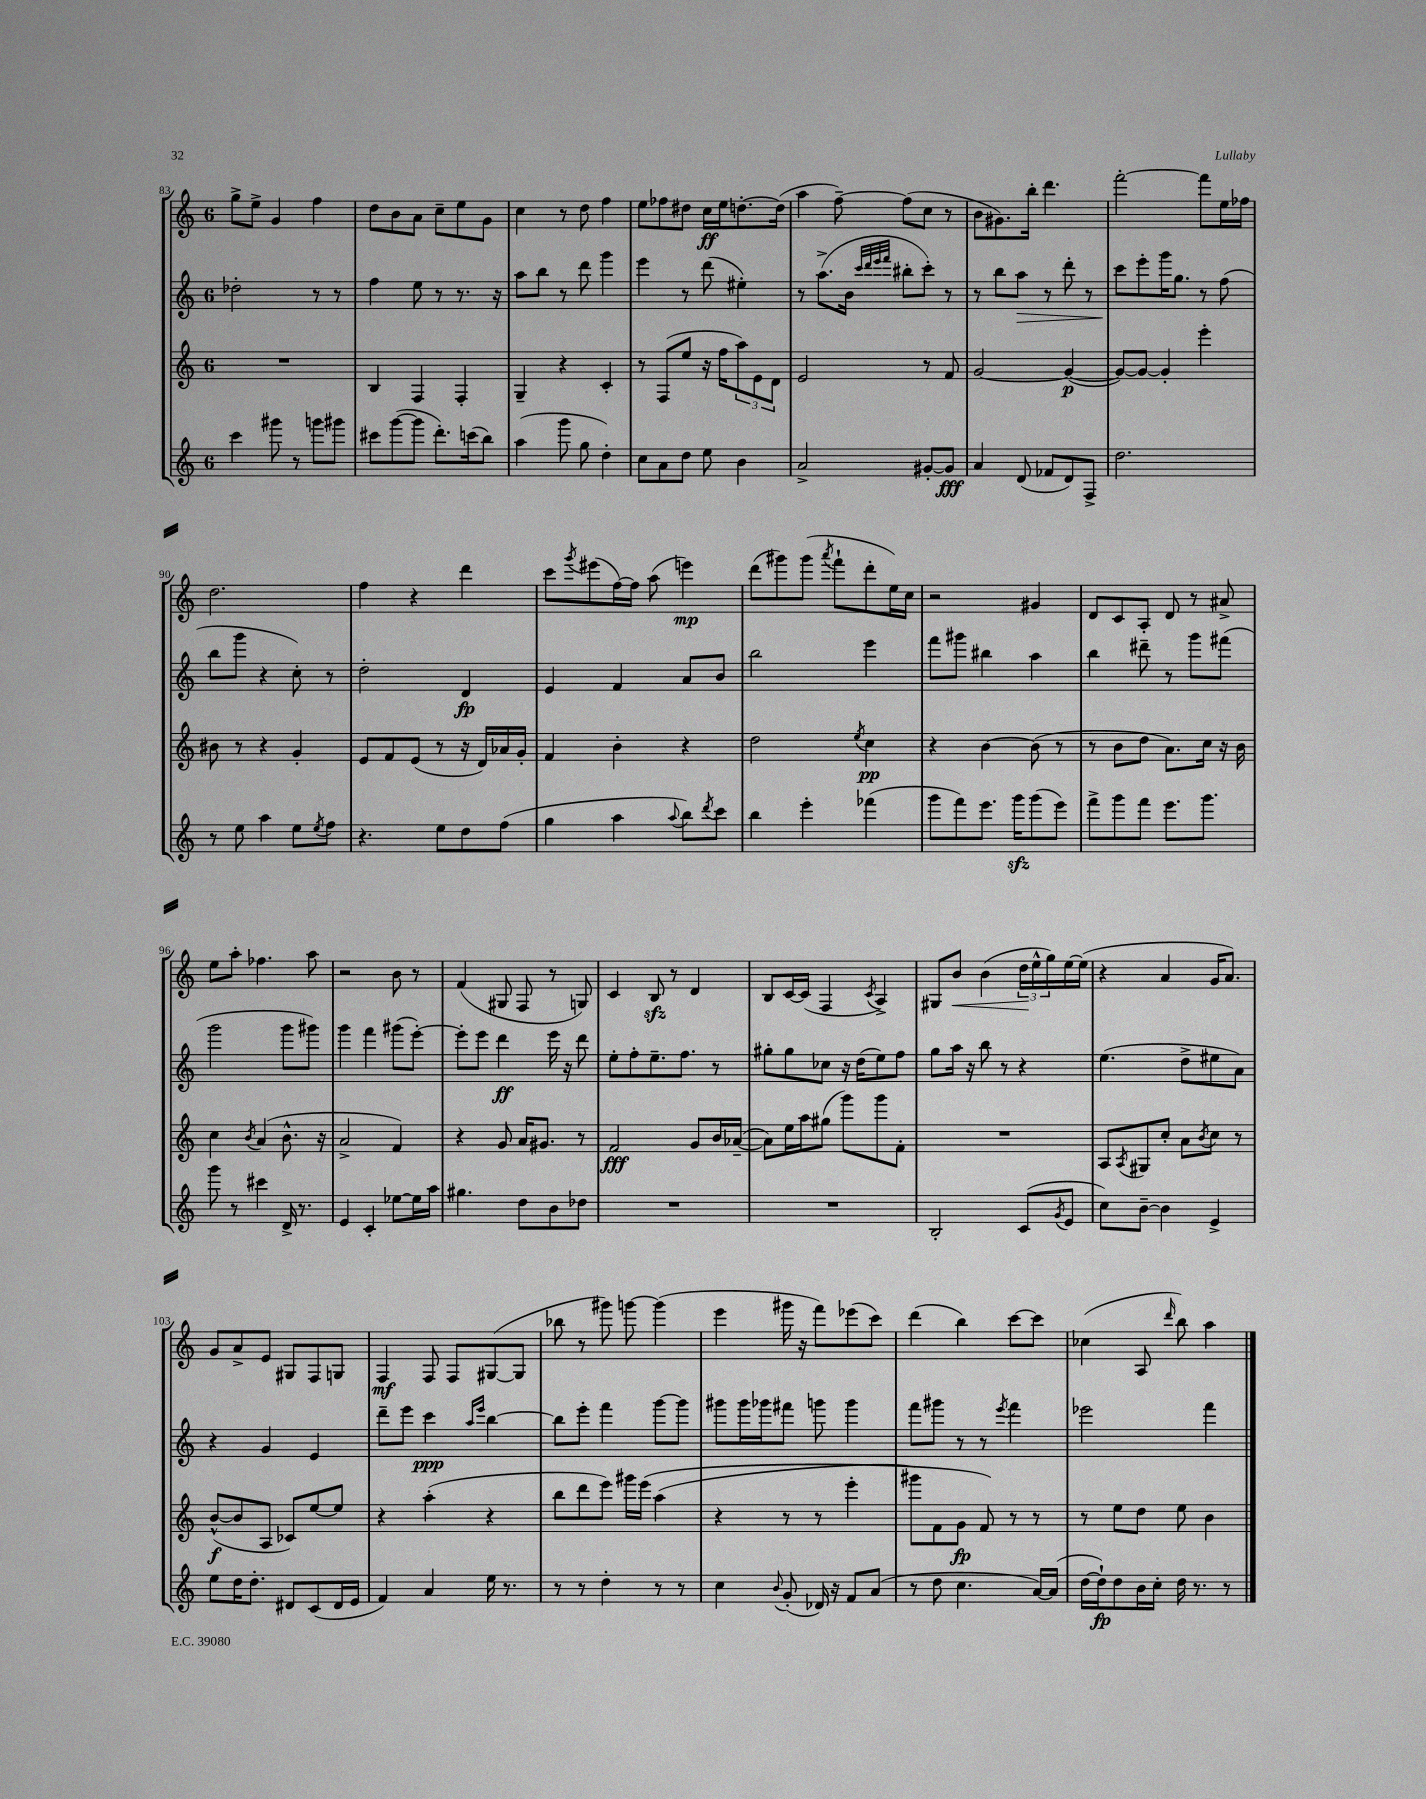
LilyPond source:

<<
\new StaffGroup <<
\new Staff = "s0" {
    \clef treble \key c \major \once \override Staff.TimeSignature.style = #'single-digit \time 6/8
    g''8-> e''8-> g'4 f''4 |
    d''8 b'8 a'8 c''8-- e''8 g'8 |
    c''4 r8 d''8 f''4 |
    e''8 fes''8 dis''8 c''16\ff e''16 d''8.~-. d''16( |
    a''4 f''8~--) f''8( c''8 r8 |
    b'8 gis'8.) b''16-. d'''4. |
    f'''2~-. f'''8 e''16 fes''16 |
    d''2. |
    f''4 r4 d'''4 |
    c'''8 \acciaccatura { g'''8 } eis'''8( f''16~) f''16 a''8( e'''4\mp) |
    d'''8( gis'''8) gis'''8( \acciaccatura { a'''8 } f'''8-! d'''8-. e''16) c''16 |
    r2 gis'4 |
    d'8 c'8 a8-. d'8 r8 ais'8-> |
    e''8 a''8-. fes''4. a''8 |
    r2 b'8 r8 |
    f'4( gis8 f8 r8 g8) |
    c'4 b8\sfz r8 d'4 |
    b8 c'16~ c'16( f4 \acciaccatura { c'8 } a4->) |
    gis8 b'8\< b'4( \tuplet 3/2 { d''16\! e''16-^ g''16) } e''16~ e''16( |
    r4 a'4 g'16 a'8.) |
    g'8 a'8-> e'8 gis8 f8 g8 |
    f4\mf f8 f8 gis8~( gis8 |
    bes''8 r8 gis'''8) g'''8~ g'''4( |
    e'''4 gis'''16 r16 f'''8) ees'''8( c'''8) |
    d'''4( b''4) c'''8~ c'''8 |
    ces''4( a8 \grace { d'''16 } b''8) a''4 \bar "|." |
}
\new Staff = "s1" {
    \clef treble \key c \major \once \override Staff.TimeSignature.style = #'single-digit \time 6/8
    des''2-. r8 r8 |
    f''4 e''8 r8 r8. r16 |
    a''8 b''8 r8 d'''8 g'''4 |
    e'''4 r8 d'''8( eis''4-.) |
    r8 a''8.->( b'16 \grace { c'''32 d'''32 e'''32 f'''32 } bis''8-. c'''8-.) r8 |
    r8 b''8 a''8\> r8 d'''8-. r8 |
    c'''8\! e'''8-. g'''16 g''8. r8 f''8( |
    b''8 g'''8 r4 c''8-.) r8 |
    d''2-. d'4\fp |
    e'4 f'4 a'8 b'8 |
    b''2 e'''4 |
    f'''8 gis'''8 bis''4 a''4 |
    b''4 dis'''8-- r8 g'''8 fis'''8( |
    g'''2 g'''8 gis'''8) |
    g'''4 f'''4 gis'''8( e'''8~-.) |
    e'''8-. e'''8 d'''4\ff e'''16 r16 d'''8 |
    e''8-. f''8-. e''8.-- f''8. r8 |
    gis''8-. gis''8 ces''8 r16 d''16( e''8) f''8 |
    g''8 a''16 r16 b''8 r8 r4 |
    e''4.( d''8-> eis''8 a'8) |
    r4 g'4 e'4 |
    d'''8-- e'''8 c'''4\ppp \grace { a''16 e'''16 } b''4~ |
    b''8 e'''8-. f'''4 g'''8~ g'''8 |
    gis'''8 gis'''16 ges'''16 fis'''8 g'''8 g'''4 |
    f'''8 gis'''8 r8 r8 \acciaccatura { e'''8 } f'''4 |
    ees'''2 f'''4 \bar "|." |
}
\new Staff = "s2" {
    \clef treble \key c \major \once \override Staff.TimeSignature.style = #'single-digit \time 6/8
    R2. |
    b4 f4 f4-. |
    g4-- r4 c'4-. |
    r8 f8( e''8 r16 f''16 \tuplet 3/2 { a''8) e'8 d'8 } |
    e'2 r8 f'8 |
    g'2~ g'4~\p( |
    g'8~) g'8~ g'4-. e'''4-. |
    bis'8 r8 r4 g'4-. |
    e'8 f'8 e'8( r8 r16 d'16) aes'16 g'16-. |
    f'4 b'4-. r4 |
    d''2 \acciaccatura { e''8 } c''4\pp |
    r4 b'4~ b'8( r8 |
    r8 b'8 d''8 a'8.) c''16 r16 b'16 |
    c''4 \acciaccatura { b'8 } a'4( b'8.-^ r16 |
    a'2-> f'4) |
    r4 g'8 a'16 gis'8. r8 |
    f'2\fff g'8 b'16 aes'16~--( |
    aes'8) e''16 a''16 gis''8( g'''8) g'''8 f'8-. |
    R2. |
    a8 \acciaccatura { a8 } gis8 c''8-. a'8 \acciaccatura { b'8 } c''8 r8 |
    b'8~-^\f( b'8 a8 ces'8) e''8~ e''8 |
    r4 a''4-.( r4 |
    b''8 d'''8 e'''8) gis'''16 e'''16\( a''4( |
    r4 r8 r8 e'''4-. |
    gis'''8) f'8 g'8\fp f'8\) r8 r8 |
    r8 e''8 d''8 e''8 b'4 \bar "|." |
}
\new Staff = "s3" {
    \clef treble \key c \major \once \override Staff.TimeSignature.style = #'single-digit \time 6/8
    c'''4 gis'''8 r8 g'''8 gis'''8 |
    cis'''8 g'''8~( g'''8 d'''8.-.) c'''16( b''8) |
    a''4( g'''8 g''8 d''4-.) |
    c''8 a'8 d''8 e''8 b'4 |
    a'2-> gis'8~-. gis'8\fff |
    a'4 d'8( fes'8 d'8) f8-> |
    d''2. |
    r8 e''8 a''4 e''8 \acciaccatura { e''8 } f''8 |
    r4. e''8 d''8 f''8( |
    g''4 a''4 \appoggiatura { a''8 } b''8) \acciaccatura { d'''8 } c'''8 |
    b''4 e'''4-. fes'''4( |
    g'''8 f'''8) e'''8. g'''16\sfz g'''8( e'''8) |
    f'''8-> g'''8 f'''8 e'''8. g'''8. |
    g'''8 r8 cis'''4 d'16-> r8. |
    e'4 c'4-. ees''8~ ees''16 a''16 |
    gis''4. d''8 b'8 des''8 |
    R2. |
    R2. |
    b2-. c'8( \acciaccatura { g'8 } e'8 |
    c''8) b'8~-- b'4 e'4-> |
    e''8 d''16 d''8.-. dis'8 c'8( dis'16 e'16 |
    f'4) a'4 e''16 r8. |
    r8 r8 d''4-. r8 r8 |
    c''4 \appoggiatura { b'8 } g'8-.( des'16) r16 f'8 a'8( |
    r8 d''8 c''4. a'16~) a'16( |
    d''16~ d''16-!\fp) d''8 b'16 c''16-. d''16 r8. r8 \bar "|." |
}
>>
>>
\layout { \context { \Score currentBarNumber = #83 } }
